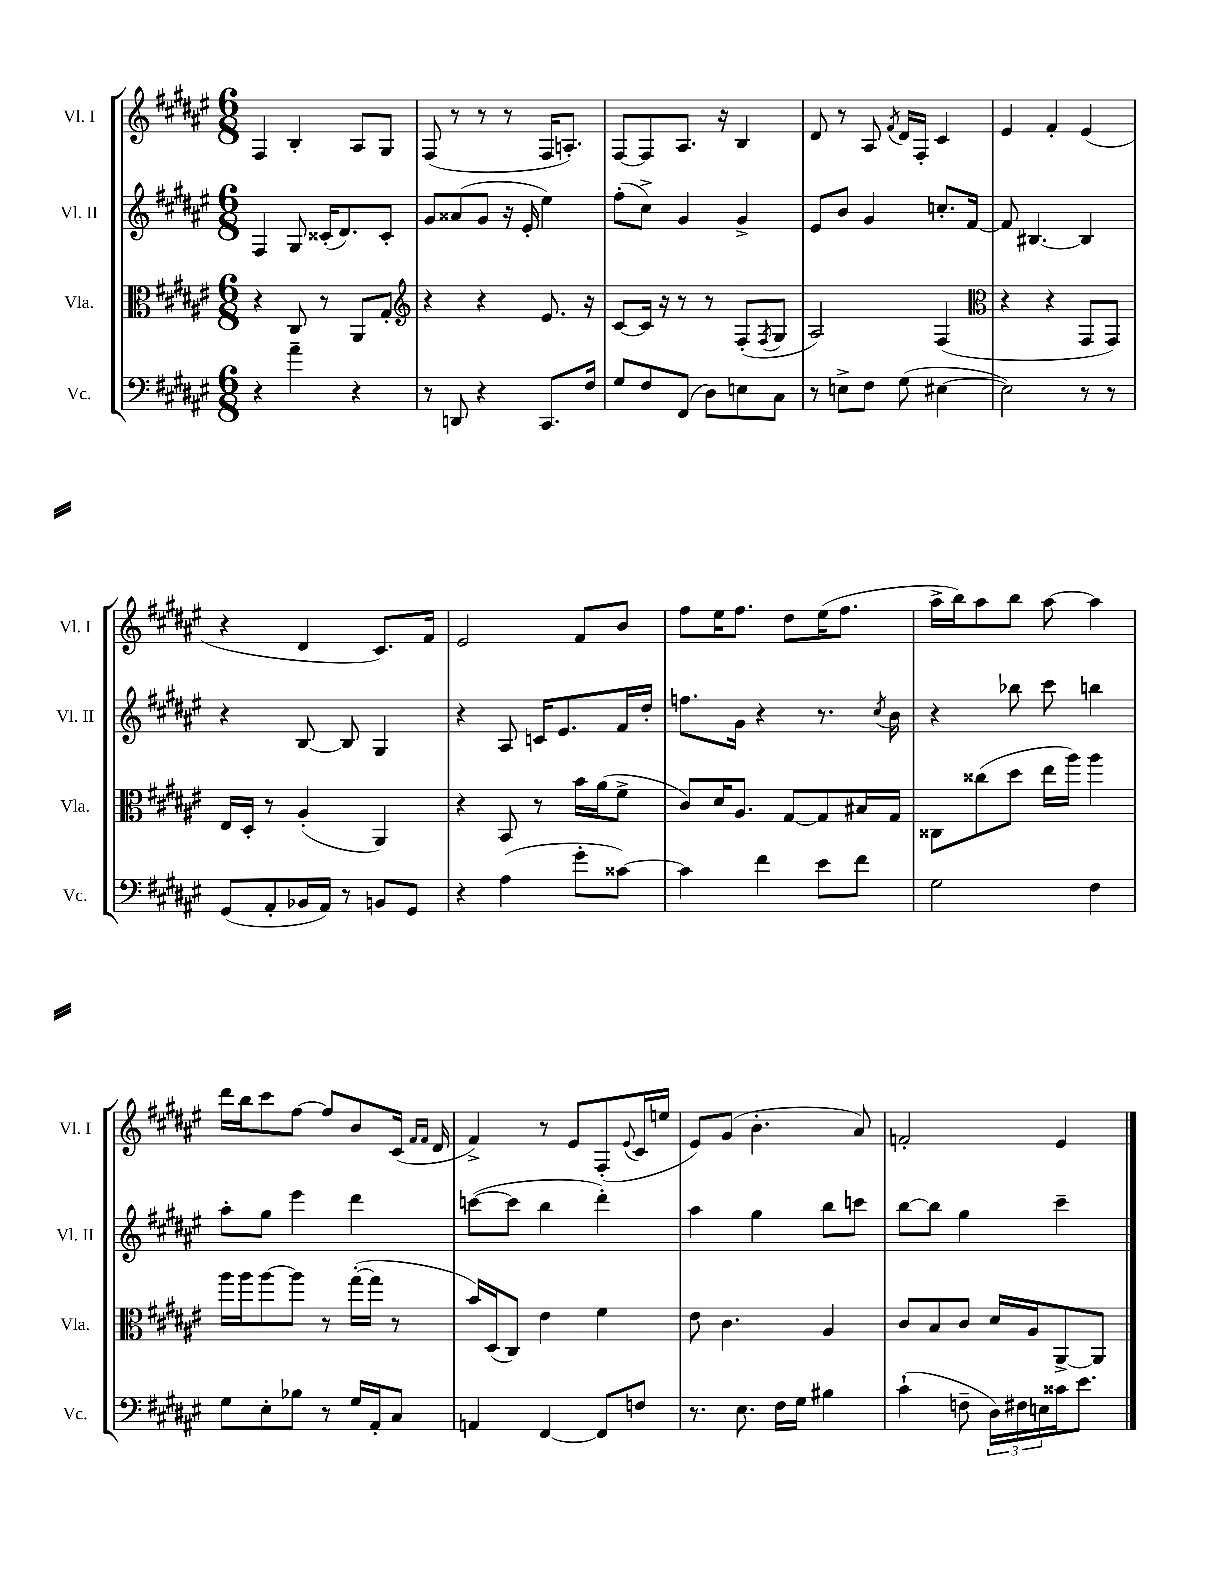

**kern	**kern	**kern	**kern
*part4	*part3	*part2	*part1
*staff4	*staff3	*staff2	*staff1
*I"Vc.	*I"Vla.	*I"Vl. II	*I"Vl. I
*I'Vc.	*I'Vla.	*I'Vl. II	*I'Vl. I
*clefF4	*clefC3	*clefG2	*clefG2
*k[f#c#g#d#a#e#]	*k[f#c#g#d#a#e#]	*k[f#c#g#d#a#e#]	*k[f#c#g#d#a#e#]
*M6/8	*M6/8	*M6/8	*M6/8
=19	=19	=19	=19
4r	4r	4F#/	4F#/
4a#~\	8C#/	8G#/	4B'/
.	8r	(16c##X'/KL	.
.	.	8.d#/)	.
4r	8AA#/L	.	8A#/L
.	8G#'/J	8c##'/J	8G#/J
=20	=20	=20	=20
*	*clefG2	*	*
8r	4r	8g#/L	(8F#/
8DDn/	.	(8a##X/	8r
4r	4r	8g#/J	8r
.	.	16r	8r
.	.	16e#'/	.
8.CC#/L	8.e#/	4ee#\)	16F#/KL
.	.	.	8.An'/J)
16F#/Jk	16r	.	.
=21	=21	=21	=21
8G#/L	[8c#/L	(8ff#'\L	[8F#/L
8F#/	16c#/Jk]	8cc#^\J)	8F#/]
.	16r	.	.
(8FF#/J	8r	4g#/	8.A#/J
8D#\L)	8r	.	.
.	.	.	16r
8En\	(8F#'/L	4g#^/	4B/
.	8qF#/	.	.
8C#\J	8G#/J	.	.
=22	=22	=22	=22
8r	2A#/)	8e#/L	8d#/
8En^\L	.	8b/J	8r
8F#\J	.	4g#/	8A#/
.	.	.	8qf#/
(8G#\	.	.	16d#/LL
.	.	.	16F#'/JJ
[4E#X\	(4F#/	8.ccn'/L	4c#/
.	.	[16f#/Jk	.
=23	=23	=23	=23
*	*clefC3	*	*
2E#\])	4r	8f#/]	4e#/
.	.	[4.B#X/	.
.	4r	.	4f#'/
8r	8GG#/L	4B#/]	(4e#/
8r	8GG#/J)	.	.
!!LO:LB:g=z
=24	=24	=24	=24
(8GG#/L	16E#/LL	4r	4r
.	16D#'/JJ	.	.
8AA#'/	8r	.	.
16BB-X/L	(4A#'/	[8B/	4d#/
16AA#/JJ)	.	.	.
8r	.	8B/]	.
8BBn/L	4AA#/)	4G#/	8.c#/L)
8GG#/J	.	.	.
.	.	.	16f#/Jk
=25	=25	=25	=25
4r	4r	4r	2e#/
(4A#\	8BB/	8A#/	.
.	8r	16cn/KL	.
.	.	8.e#/	.
8g#'\L	16b\LL	.	8f#/L
.	(16a#\J	.	.
[8c##X\J)	8f#^\J	16f#/L	8b/J
.	.	16dd#'/JJ	.
=26	=26	=26	=26
4c##\]	8c#/L)	8.ffn\L	8ff#\L
.	16d#/K	.	16ee#\K
.	8.A#/J	16g#\Jk	8.ff#\J
4f#\	.	4r	.
.	[8G#/L	.	8dd#\L
8e#\L	8G#/]	8.r	(16ee#\K
.	.	.	8.ff#\J
8f#\J	16B#X/L	.	.
.	.	8qcc#/	.
.	16G#/JJ	16b\	.
=27	=27	=27	=27
2G#\	8C##X\L	4r	16aa#^\LL
.	.	.	16bb\J)
.	(8cc##X\	.	8aa#\
.	8dd#\J	8bb-X\	8bb\J
.	16ee#\LL	8ccc#\	[8aa#\
.	16aa#\JJ)	.	.
4F#\	4aa#\	4bbn\	4aa#\]
!!LO:LB:g=z
=28	=28	=28	=28
8G#\L	16aa#\LL	8aa#'\L	16ddd#\LL
.	16aa#\J	.	16bb\J
8E#'\	[8aa#\	8gg#\J	8ccc#\
8B-X\J	8aa#\J]	4eee#\	[8ff#\J
8r	8r	.	8ff#/L]
16G#/LL	([16gg#'\LL	4ddd#\	8b/
16AA#'/J	16gg#\JJ]	.	.
8C#/J	8r	.	(16c#/Jk
.	.	.	16qqf#/LL
.	.	.	16qqf#/JJ
.	.	.	16d#/
=29	=29	=29	=29
4AAn/	16b/LL)	([8cccn\L	4f#^/)
.	(16D#/J	.	.
.	8C#/J)	8ccc\J]	.
[4FF#/	4e#\	4bb\	8r
.	.	.	8e#/L
8FF#/L]	4f#\	4ddd#'\)	(8F#'/
.	.	.	8qqe#/
8Fn/J	.	.	16c#/L
.	.	.	16een/JJ
=30	=30	=30	=30
8.r	8e#\	4aa#\	8e#/L)
.	4.c#\	.	(8g#/J
8.E#\	.	.	.
.	.	4gg#\	4.b'\
16F#\LL	.	.	.
16G#\JJ	.	.	.
4B#X\	4A#/	8bb\L	.
.	.	8cccn\J	8a#/)
=31	=31	=31	=31
(4c#`\	8c#/L	[8bb\L	2fn'/
.	8B/	8bb\J]	.
8Fn~\	8c#/J	4gg#\	.
24D#\LL)	16d#/LL	.	.
24F#X\	.	.	.
.	16A#/J	.	.
24En\	.	.	.
16c##X\J	[8AA#^/	4ccc#~\	4e#/
8.e#\J	.	.	.
.	8AA#/J]	.	.
==	==	==	==
*-	*-	*-	*-
